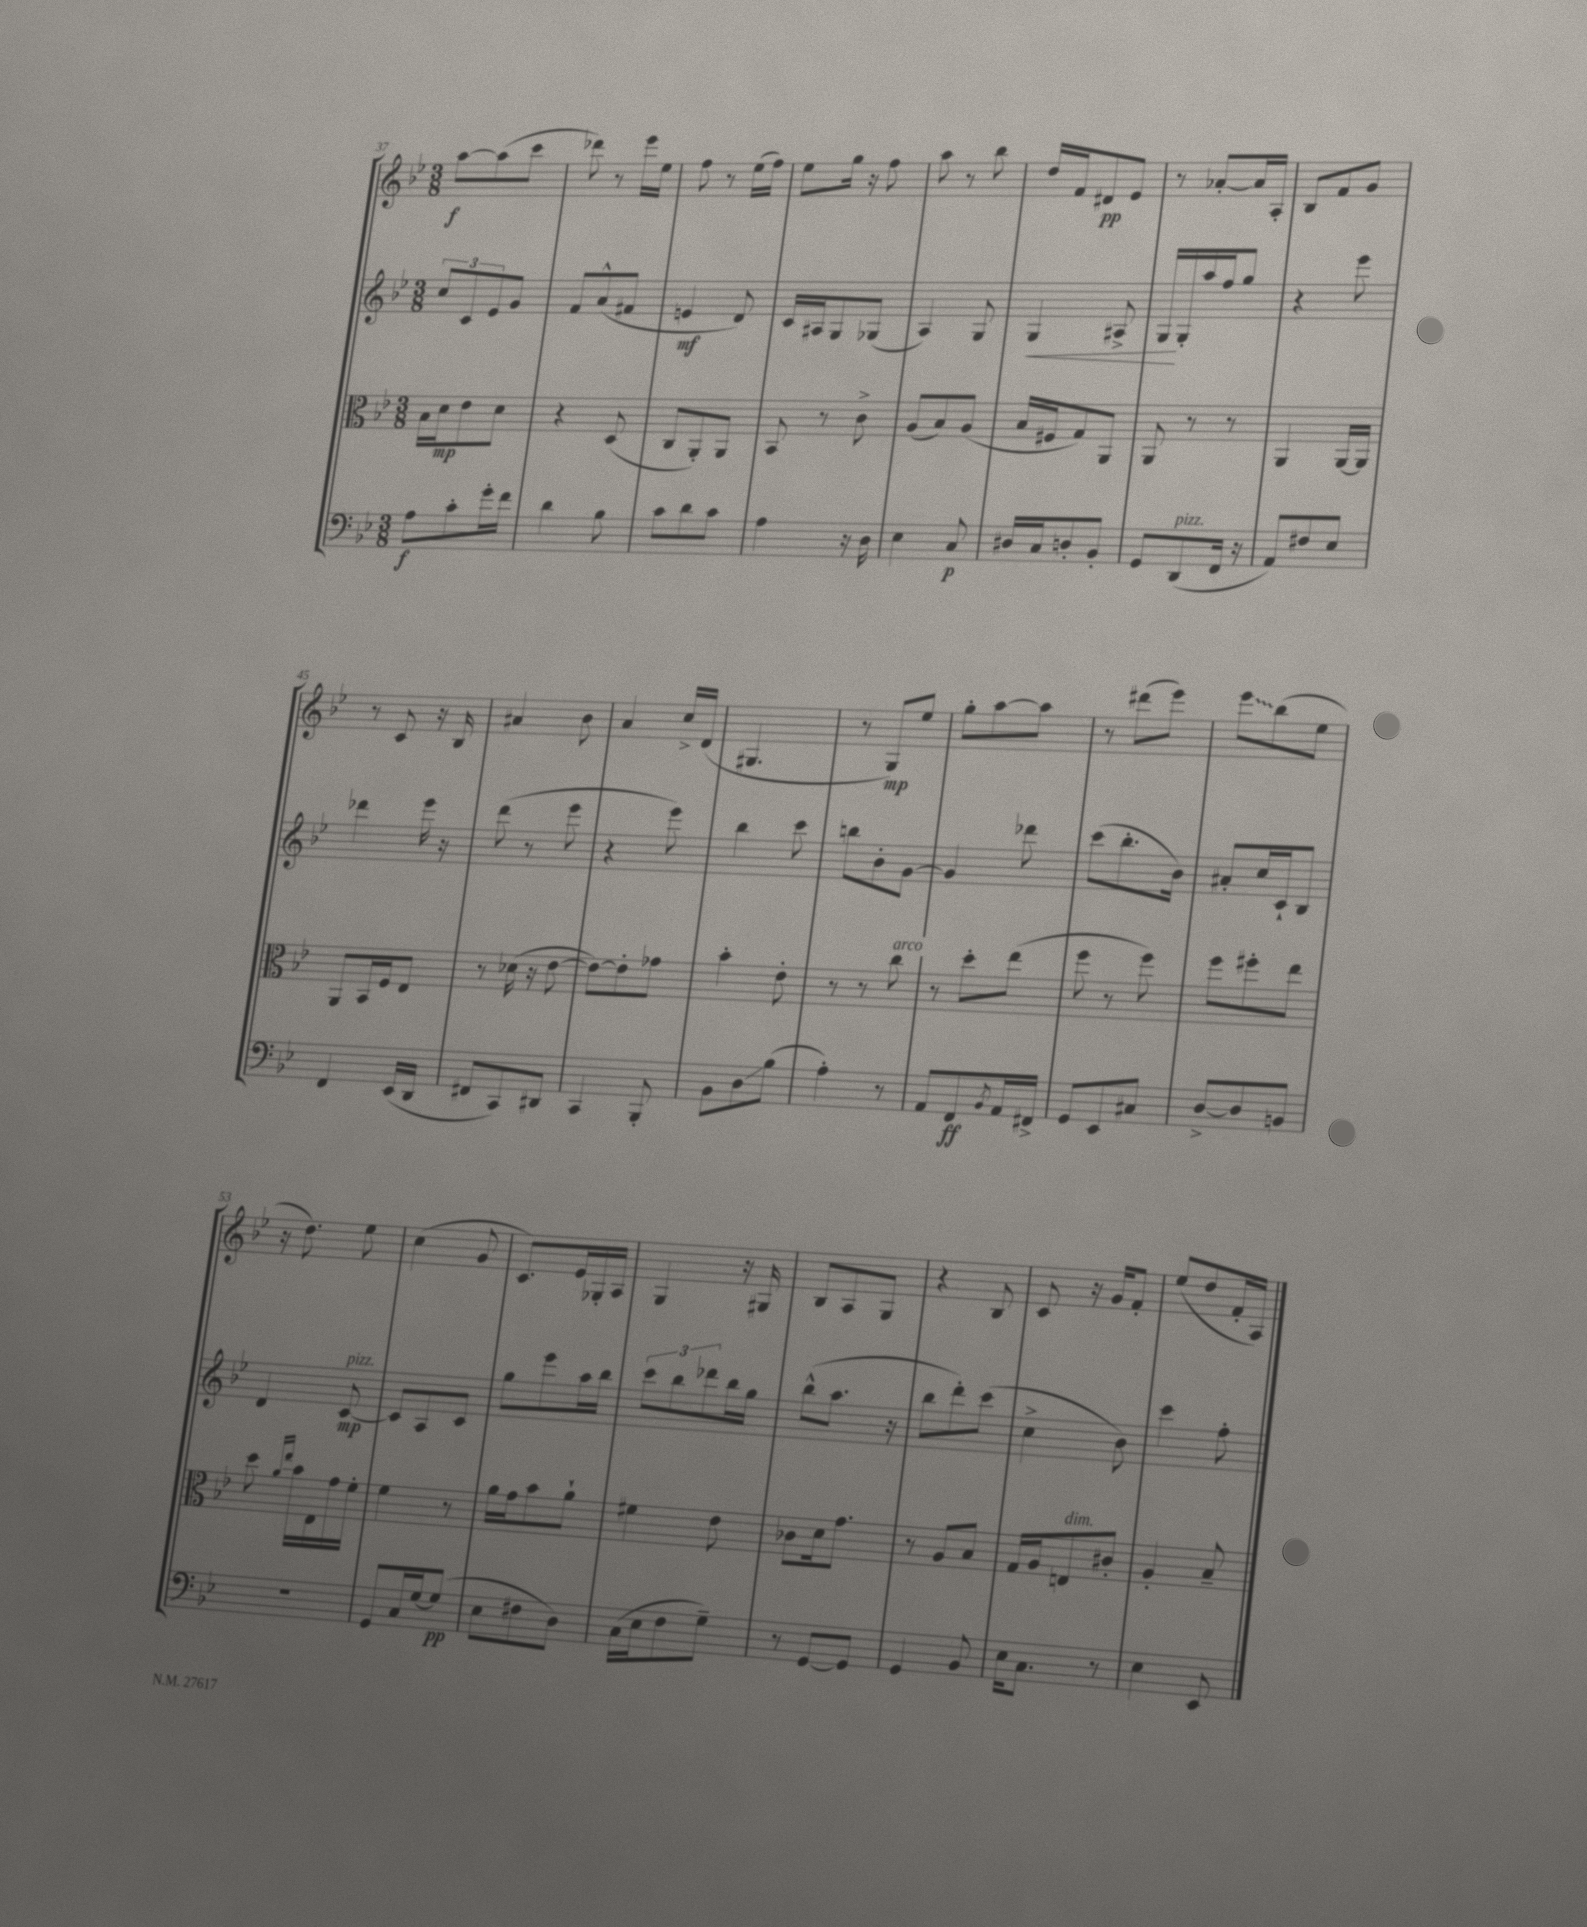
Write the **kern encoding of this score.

**kern	**kern	**kern	**kern
*staff4	*staff3	*staff2	*staff1
*clefF4	*clefC3	*clefG2	*clefG2
*k[b-e-]	*k[b-e-]	*k[b-e-]	*k[b-e-]
*M3/8	*M3/8	*M3/8	*M3/8
8A\L	16B-\LL	12cc/L	[8aa\L
.	16d\J	.	.
.	.	12c/	.
8c'\	8e-\	.	(8aa\]
.	.	12e-/	.
16g'\L	8d\J	8g/J	8ccc\J
16f\JJ	.	.	.
=	=	=	=
4d\	4r	8f/L	8ddd-\)
.	.	(8a^^/	8r
8B-\	(8D/	8f#/J	16eee-\LL
.	.	.	16ee-\JJ
=	=	=	=
8c\L	8C/L	4e/	8ff\
8d\	8AA'/)	.	8r
8c\J	8AA/J	8d/)	(16ee-\LL
.	.	.	16ff\JJ)
=	=	=	=
4A\	8BB-/	16c/LL	8ee-\L
.	.	16A#/J	.
.	8r	8G/	16gg\Jk
.	.	.	16r
16r	8c^\	(8G-/J	8ff\
16D\	.	.	.
=	=	=	=
4E-\	(8A/L	4A/)	8aa\
.	8B-/)	.	8r
8C/	(8A/J	8G/	8bb-\
=	=	=	=
16D#/LL	16B-/LL	4G/	16dd/LL
16C/J	16F#/J	.	16f/J
8D'/	8G/)	.	8d#/
8BB-'/J	8AA/J	8A#^/	8e-/J
=	=	=	=
8GG/L	8AA/	16G/LL	8r
.	.	16G'/	.
(8DD/	8r	16aa/	[8a-'/L
.	.	16ff/J	.
16FF/Jk	8r	8gg/J	16a-/]L
16r	.	.	16A'/JJ
=	=	=	=
8AA/L)	4AA/	4r	8B-/L
8F#/	.	.	8f/
8E-/J	[16AA/LL	8eee-\	8g/J
.	16AA/]JJ	.	.
=	=	=	=
4FF/	8AA/L	4ddd-\	8r
.	16BB-/L	.	8c/
.	16F/J	.	.
(16EE-/LL	8E-/J	16eee-\	16r
16DD/JJ	.	16r	16B-/
=	=	=	=
8FF#/L	8r	(8ddd\	4a#/
8CC/)	(16d-\	8r	.
.	16r	.	.
8DD#/J	[8e-\	8eee-\	8b-\
=	=	=	=
4CC/	8e-\_L)	4r	4a/
.	8e-'\]	.	.
8BBB-'/	8g-\J	8eee-\)	16cc^/LL
.	.	.	(16d/JJ
=	=	=	=
8BB-\L	4b-'\	4bb-\	4.G#/
8D\	.	.	.
(8B-\J	8e-'\	8ccc\	.
=	=	=	=
4A'\)	8r	8bb\L	8r
.	8r	8b-'\	8G/L)
8r	8cc\	[8g\J	8ee-/J
=	=	=	=
8AA/L	8r	4g/]	8gg'\L
8FF/	8dd'\L	.	[8aa\
8qBB-/	.	.	.
16AA/L	(8ee-\J	8ddd-\	8aa\]J
16FF#^/JJ	.	.	.
=	=	=	=
8GG/L	8ff\	(8ccc\L	8r
8EE-/	8r	8.bb-'\	(8ddd#\L
8C#/J	8ff\)	.	8eee-\J)
.	.	16b-\Jk)	.
=	=	=	=
[8D^/L	8ff\L	8a#'/L	8eee-\L
8D/]	8ff#'\	16cc/L	(8bb-\
.	.	16c`/J	.
8BB/J	8ee-\J	8B-/J	8ee-\J
=	=	=	=
4.r	8dd\	4d/	16r
.	.	.	8.dd\)
.	16qqa/LL	.	.
.	16qqee-/JJ	.	.
.	16b-\LL	.	.
.	16E-\	.	.
.	16g\	[8c/	8ee-\
.	16f'\JJ	.	.
=	=	=	=
8GG/L	4f\	8c/]L	(4cc\
16C/L	.	8A/	.
[16G/J	.	.	.
(8G/]J	8r	8c/J	8g/
=	=	=	=
8E-\L	16a\LL	8gg\L	8.c/L)
.	16g\J	.	.
8F#\	8b-\	8eee-\	.
.	.	.	16e-/L
8D\J)	8a`\J	16aa\L	16G-'/
.	.	16bb-\JJ	16A/JJ
=	=	=	=
(16C\LL	4f#\	12ccc\L	4G/
16E-\J	.	.	.
.	.	12bb-\	.
8F\	.	.	.
.	.	12ddd-\	.
8G~\J)	8e-\	16bb-\L	16r
.	.	16gg\JJ	16G#/
=	=	=	=
8r	8c-\L	(8bb-^^\L	8B-/L
[8GG/L	16d\k	8.aa\J	8A/
.	8.g\J	.	.
8GG/]J	.	.	8G/J
.	.	16r	.
=	=	=	=
4GG/	8r	8bb-\L	4r
.	8A/L	8ddd'\)	.
8BB-/	8B-/J	(8ccc\J	8B-/
=	=	=	=
16E-\LK	16G/LL	4cc^\	8c/
8.C\J	16A/J	.	.
.	8E/	.	16r
.	.	.	16g/LK
8r	8c#'/J	8b-\)	8f'/J
=	=	=	=
4E-\	4A'/	4ccc\	(8ee-/L
.	.	.	8dd/
8EE-/	8B-~/	8ff'\	16f'/L
.	.	.	16A/JJ)
==	==	==	==
*-	*-	*-	*-
